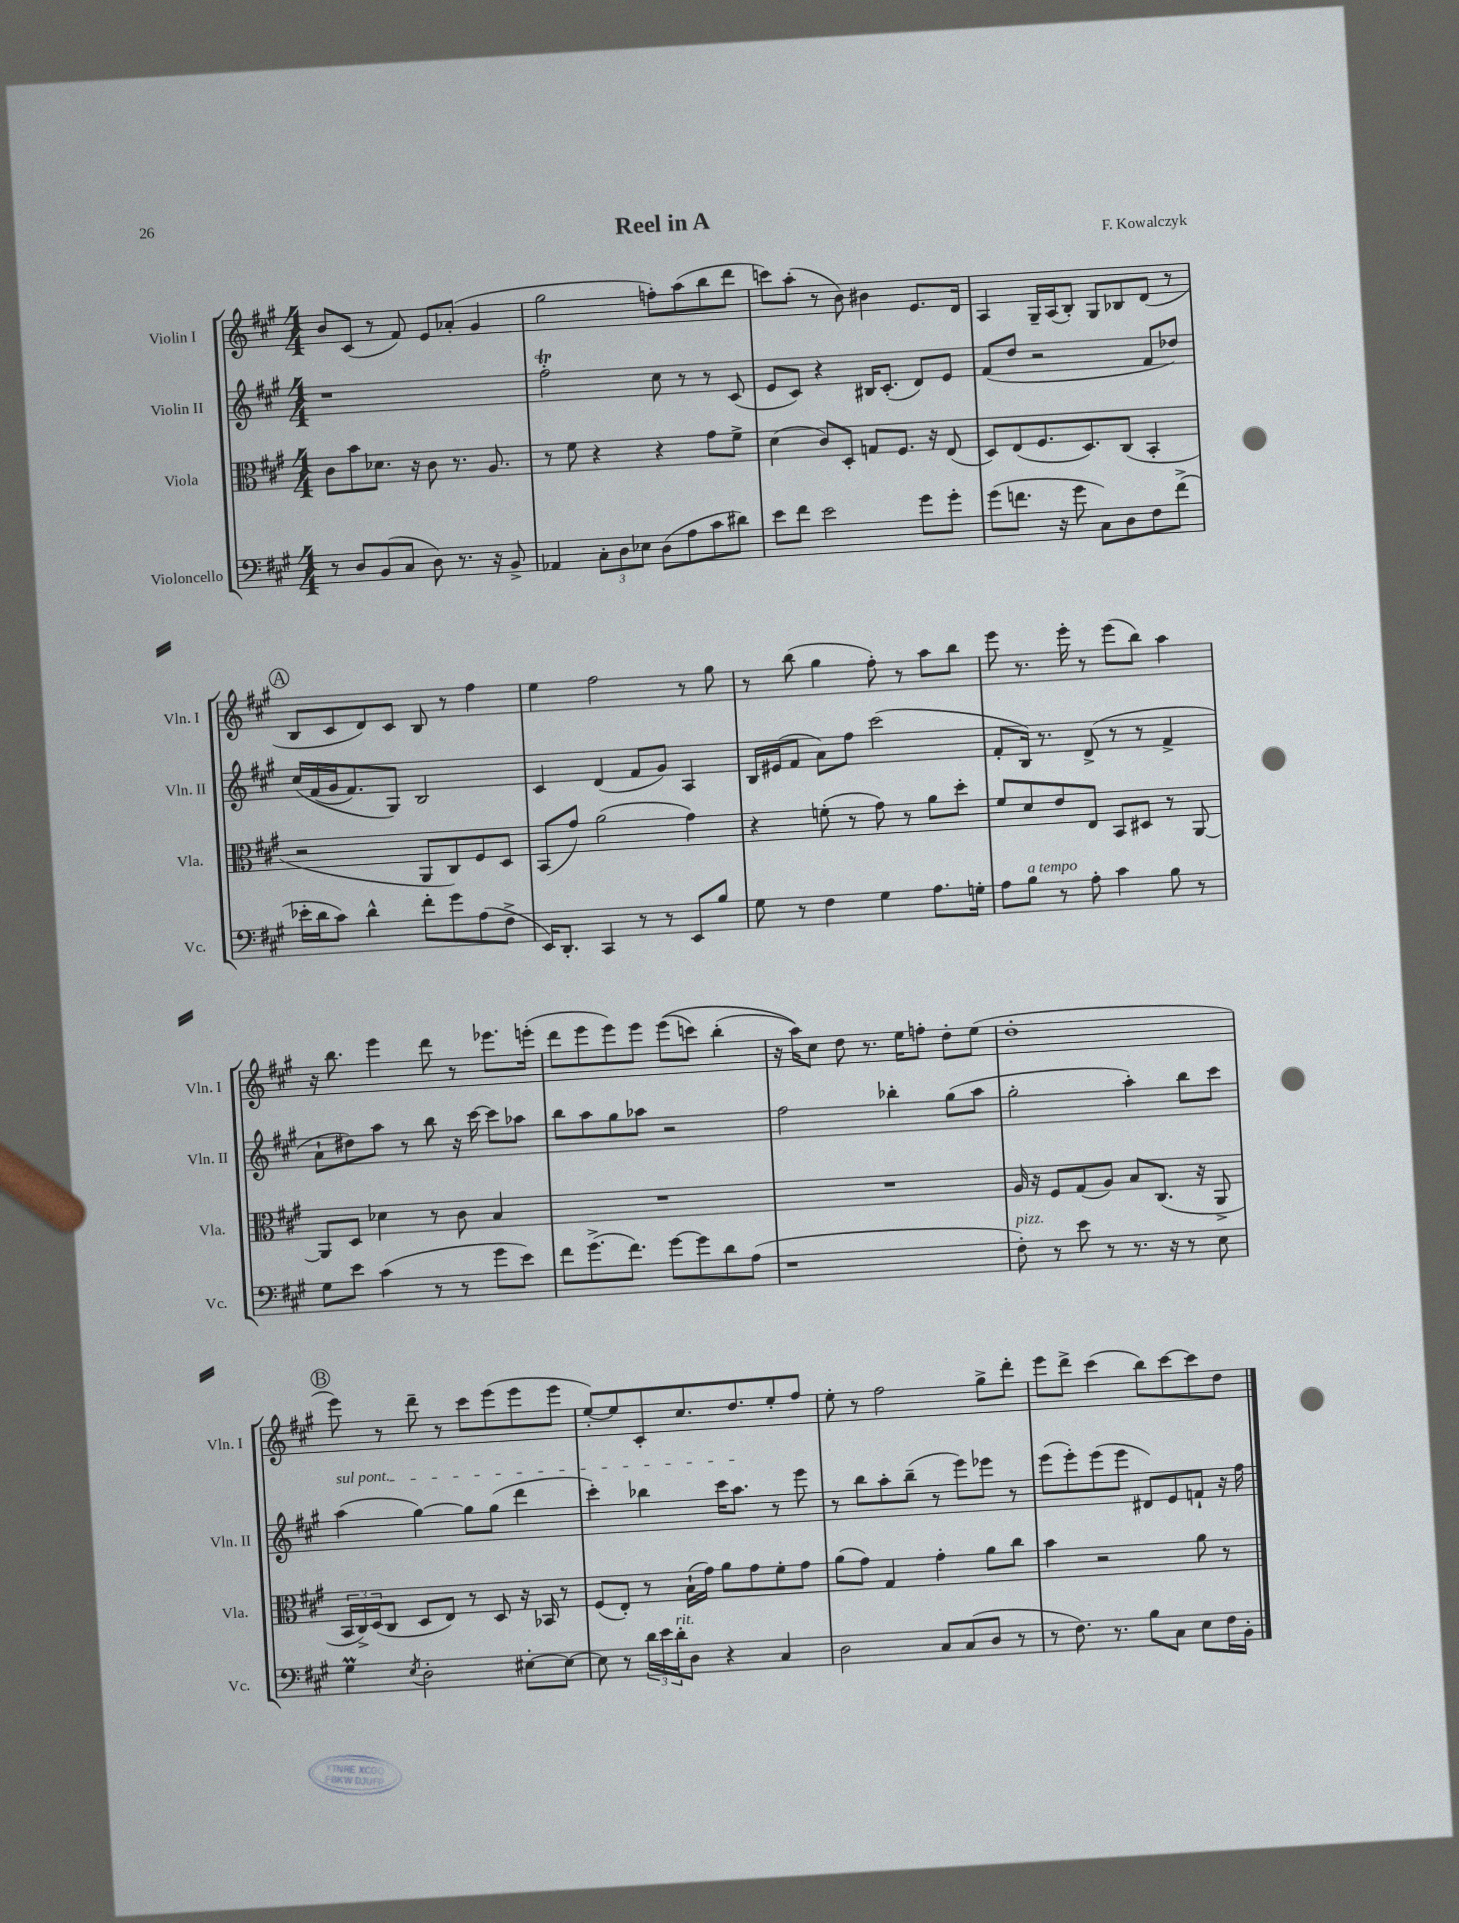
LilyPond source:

\header { title = "Reel in A" composer = "F. Kowalczyk" }
<<
\new StaffGroup <<
\new Staff = "s0" \with { instrumentName = "Violin I" shortInstrumentName = "Vln. I" } {
    \clef treble \key a \major \numericTimeSignature \time 4/4
    b'8 cis'8( r8 fis'8) e'8 aes'8-.( gis'4 |
    gis''2 f''8-.) a''8( b''8 d'''8 |
    c'''8) a''8-.( r8 b'8) bis'4 e'8. d'16 |
    a4 gis16-- a16( b8-.) gis8 bes8 d'8( r8 |
    \mark \markup { \circle "A" } b8 cis'8 d'8) cis'8 b8 r8 fis''4 |
    e''4 fis''2 r8 gis''8 |
    r8 b''8( gis''4 fis''8-.) r8 a''8 b''8 |
    e'''8 r8. e'''16-. r8 e'''8( b''8) a''4 |
    r16 b''8. e'''4 d'''8 r8 ees'''8. e'''16-.( |
    d'''8 e'''8 e'''8) e'''8 e'''8(\( c'''8) b''4-.( |
    r16 a''16)\) cis''8 d''8 r8. e''16 f''8-. d''8-. e''8( |
    d''1-. |
    \mark \markup { \circle "B" } e'''8) r8 d'''8-- r8 cis'''8 e'''8( e'''8 e'''8 |
    e''8~-.) e''8 cis'8-. cis''8. d''8. e''8-. fis''8 |
    e''8-. r8 fis''2 gis''8-> d'''8-. |
    e'''8 d'''8-> cis'''4( b''8) cis'''8~ cis'''8 d''8 \bar "|." |
}
\new Staff = "s1" \with { instrumentName = "Violin II" shortInstrumentName = "Vln. II" } {
    \clef treble \key a \major \numericTimeSignature \time 4/4
    r1 |
    fis''2-.\trill cis''8 r8 r8 cis'8( |
    e'8 cis'8) r4 bis16 cis'8.-.( d'8) e'8 |
    fis'8( d''8 r2 fis'8 des''8) |
    \mark \markup { \circle "A" } cis''16\( fis'16( gis'16 fis'8.) gis8\) b2 |
    cis'4 d'4( fis'8 gis'8) a4 |
    b16 eis'16( fis'8 a'8) fis''8 cis'''2( |
    fis'8-. b16) r8. d'8->( r8 r8 fis'4-> |
    a'8-! dis''8) a''8 r8 b''8 r16 cis'''16~ cis'''8 aes''8 |
    b''8 a''8 gis''8 aes''8 r2 |
    fis''2 bes''4-. gis''8( a''8 |
    gis''2-. a''4-.) b''8 cis'''8 |
    \mark \markup { \circle "B" } \once \override TextSpanner.bound-details.left.text = \markup { \italic "sul pont." } a''4\startTextSpan( gis''4~) gis''8 gis''8( d'''4 |
    cis'''4-.) bes''4 cis'''16 a''8.\stopTextSpan r8 e'''8 |
    r8 b''8 a''8-. b''8--( r8 e'''8) ees'''8 r8 |
    e'''8( e'''8-.) e'''8( e'''8 dis'8) e'8 f'8-! r16 fis''16 \bar "|." |
}
\new Staff = "s2" \with { instrumentName = "Viola" shortInstrumentName = "Vla." } {
    \clef alto \key a \major \numericTimeSignature \time 4/4
    cis'8 b'8 des'8. r16 cis'8 r8. a8. |
    r8 fis'8 r4 r4 gis'8 fis'8-> |
    d'4( cis'8) d8-. g8 fis8. r16 e8( |
    d8) e8( fis8. d8.) cis8( b,4-. |
    \mark \markup { \circle "A" } r2 a,8 cis8) fis8 d8 |
    b,8( gis'8) a'2( gis'4) |
    r4 f'8-.( r8 gis'8) r8 a'8 d''8-. |
    fis'8 d'8 e'8 e8 b,8 dis8 r8 a,8~ |
    a,8 d8 des'4 r8 cis'8 b4 |
    R1 |
    R1 |
    a16 r16 fis8 gis8( a8) b8 cis8.( r16 a,8-> |
    \mark \markup { \circle "B" } \tuplet 3/2 { b,16 cis16->) d16( } cis8 d8 e8) r8 d8 r16 bes,16 r8 |
    fis8( e8-.) r8 b16-!( gis'16) a'8 gis'8 fis'8-. gis'8 |
    a'8( gis'8) gis4 gis'4-. a'8 cis''8 |
    b'4 r2 a'8 r8 \bar "|." |
}
\new Staff = "s3" \with { instrumentName = "Violoncello" shortInstrumentName = "Vc." } {
    \clef bass \key a \major \numericTimeSignature \time 4/4
    r8 d8 b,8( cis8 d8) r8. r16 b,8-> |
    aes,4 \tuplet 3/2 { cis8-. d8 ees8 } d8( a8 cis'8 dis'8) |
    e'8 fis'8 e'2 gis'8 gis'8-. |
    gis'8( f'8. r16 gis'8 cis8) d8 fis8 f'8->( |
    \mark \markup { \circle "A" } ees'16-. d'16 cis'8) d'4-^ fis'8-. gis'8 a8( fis8-> |
    e,16) d,8.-. cis,4 r8 r8 e,8 b8 |
    gis8 r8 fis4 gis4 a8. g16-. |
    a8 b8^\markup { \italic "a tempo" } r8 a8-. cis'4 b8 r8 |
    gis8 e'8 cis'4( r8 r8 gis'8 e'8) |
    fis'8 gis'8.->( fis'8.) gis'8~ gis'8 d'8 a8( |
    r1 |
    fis8-.^\markup { \italic "pizz." }) r8 e'8 r8 r8. r16 r8 e8 |
    \mark \markup { \circle "B" } gis4\prall \acciaccatura { e8 } d2-. eis8~-. eis8~ |
    eis8 r8 \tuplet 3/2 { d'16 e'16 d'16-.^\markup { \italic "rit." } } d8 r4 cis4 |
    d2 cis8 cis8( d8 r8 |
    r8 fis8.) r8. b8 cis8 e8 fis16 b,16-. \bar "|." |
}
>>
>>
\layout { \context { \Score \remove "Bar_number_engraver" } }
